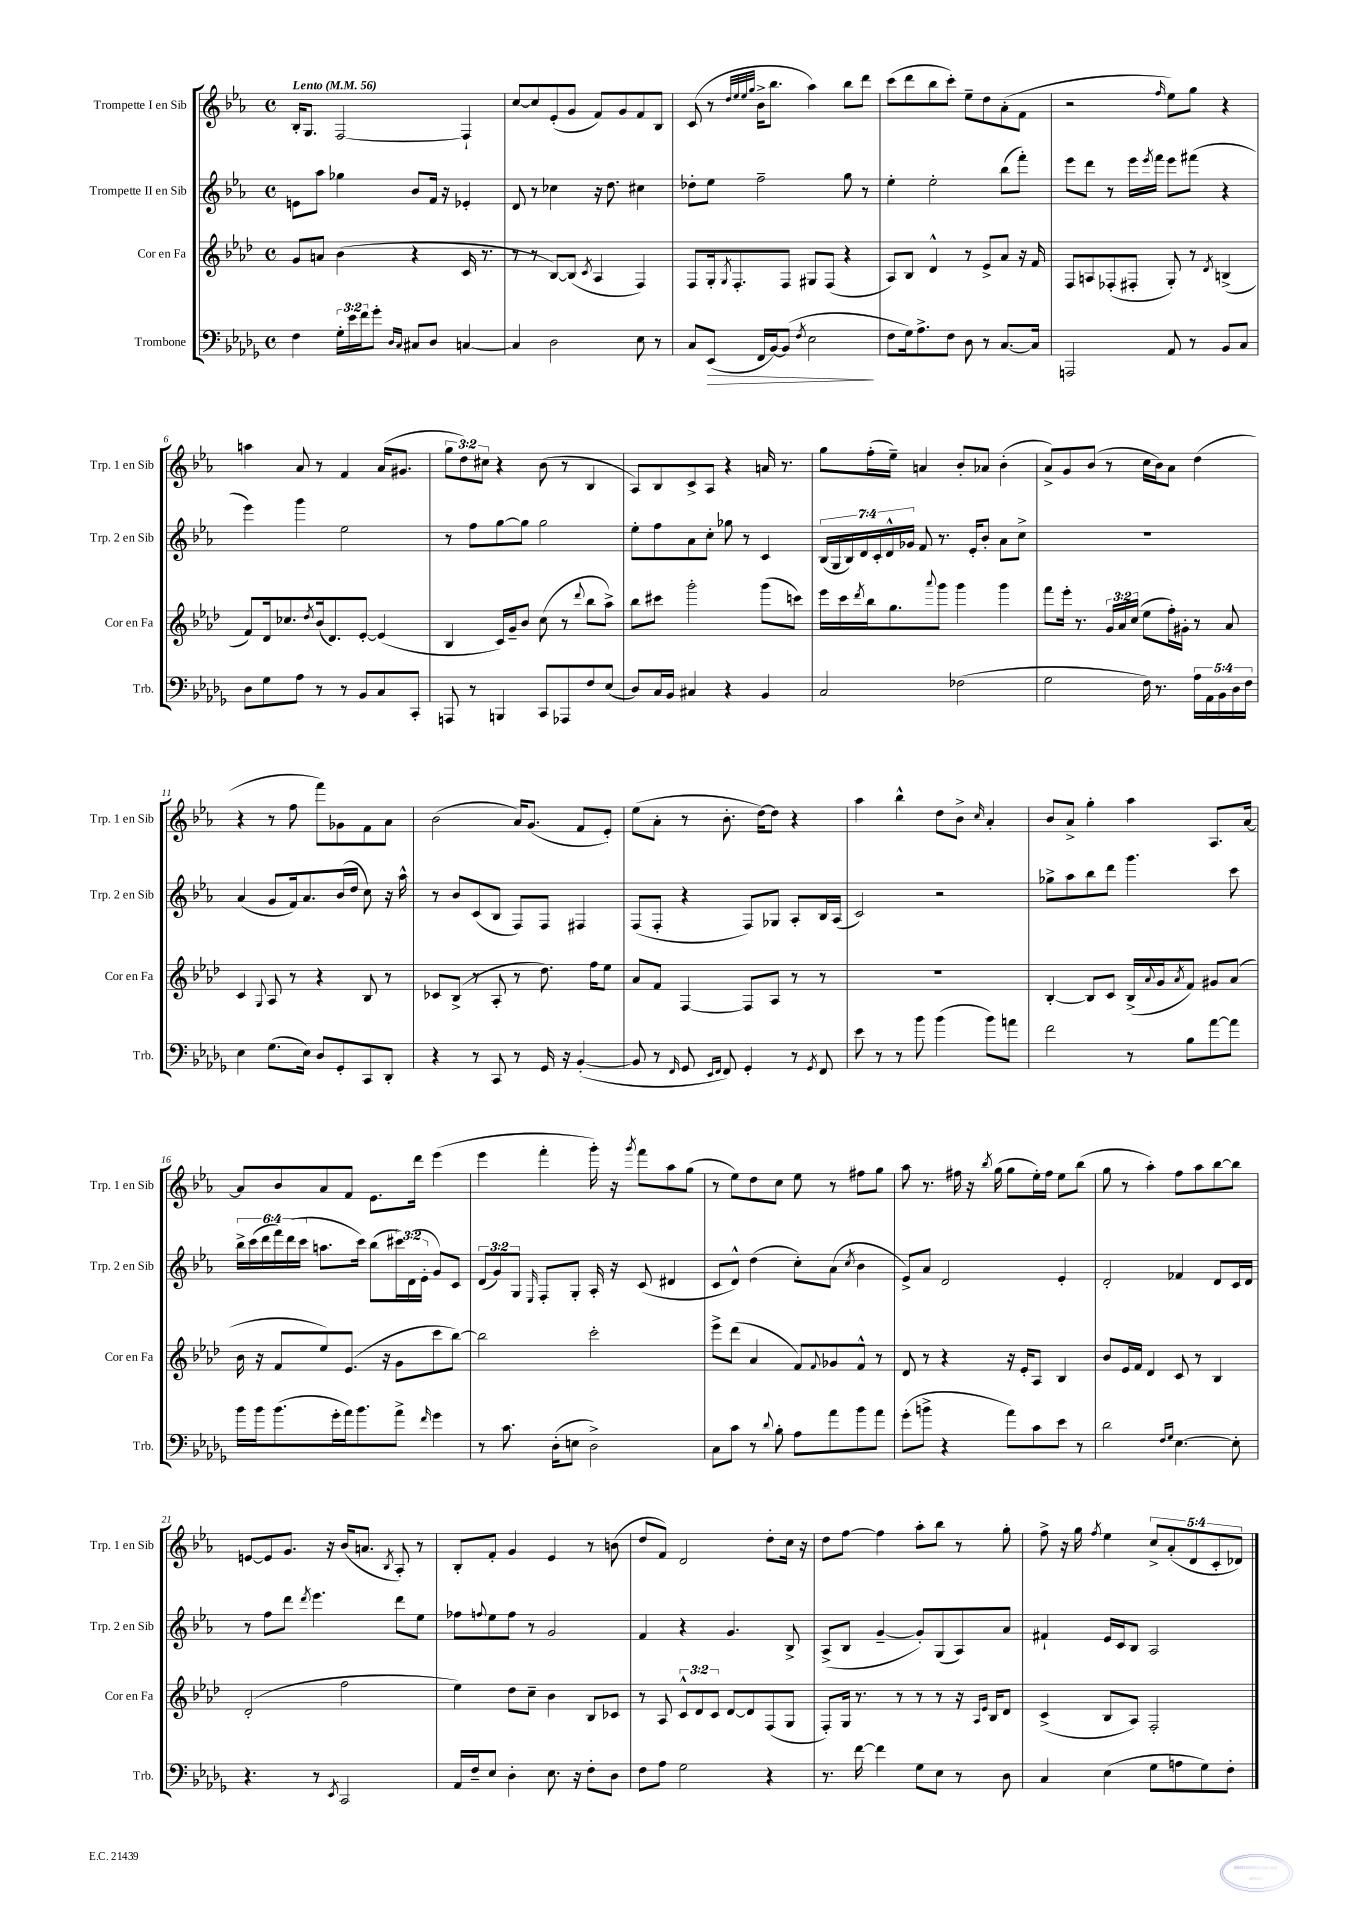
<<
\new StaffGroup <<
\new Staff = "s0" \with { instrumentName = "Trompette I en Sib" shortInstrumentName = "Trp. 1 en Sib" } {
    \clef treble \key ees \major \defaultTimeSignature \time 4/4 \override Staff.TupletNumber.text = #tuplet-number::calc-fraction-text \tempo "Lento" 4 = 56
    bes16-. g8. f2~ f4-! |
    c''8~ c''8 ees'8-.( g'8 f'8) g'8 f'8 bes8 |
    c'8( r8 \grace { d''32 ees''32 ees''32 g''32 } bes'16-> bes''8. aes''4) bes''8 d'''8 |
    c'''8( d'''8 bes''8 c'''8-.) ees''8-- d''8 aes'8-.( f'8 |
    r2 \grace { f''16 } ees''8) g''8 r4 |
    a''4 aes'8 r8 f'4 aes'16( gis'8. |
    \tuplet 3/2 { g''8 d''8) cis''8 } r4 bes'8( r8 bes4 |
    aes8) bes8 c'8-> aes8 r4 a'16 r8. |
    g''8 f''16-.( ees''16--) a'4 bes'8-. aes'8 bes'4-.( |
    aes'8->) g'8 bes'8( r8 c''16 bes'16) aes'8 d''4( |
    r4 r8 f''8 f'''8) ges'8 f'8 aes'8 |
    bes'2( aes'16) g'8.( f'8 ees'8-.) |
    ees''8( aes'8-. r8 bes'8.-. d''16~) d''8 r4 |
    aes''4 bes''4-^ d''8 bes'8-> \grace { c''16 } aes'4-. |
    bes'8 aes'8-> g''4-. aes''4 aes8. aes'16~ |
    aes'8 bes'8 aes'8 f'8 ees'8. d'''16 ees'''4( |
    ees'''4 f'''4-. g'''16-.) r16 \acciaccatura { g'''8 } f'''8 aes''8 g''8( |
    r8 ees''8) d''8 c''8 ees''8 r8 fis''8 g''8 |
    aes''8 r8. fis''16 r16 \acciaccatura { bes''8 } g''16( g''8 ees''16-.) fis''16 ees''8 bes''8( |
    g''8 r8 aes''4-.) f''8 aes''8 bes''8~ bes''8 |
    e'8~ e'8 g'8. r16 bes'16( a'8. \acciaccatura { bes8 } aes8-.) r8 |
    bes8-. f'8-. g'4 ees'4 r8 b'8( |
    d''8 f'8) d'2 d''8-. c''16 r16 |
    d''8 f''8~ f''4 aes''8-. bes''8 r8 g''8-. |
    f''8-> r16 g''16 \acciaccatura { f''8 } ees''4 \tuplet 5/4 { c''8-> aes'8-.( d'8 c'8-. des'8) } \bar "|." |
}
\new Staff = "s1" \with { instrumentName = "Trompette II en Sib" shortInstrumentName = "Trp. 2 en Sib" } {
    \clef treble \key ees \major \defaultTimeSignature \time 4/4 \override Staff.TupletNumber.text = #tuplet-number::calc-fraction-text
    e'8 aes''8 ges''4 bes'8 f'16 r16 ees'4-. |
    d'8 r8 ces''4 r16 d''8. cis''4 |
    des''8-. ees''8 f''2-- g''8 r8 |
    ees''4-. ees''2-. bes''8( f'''8-.) |
    ees'''8 d'''8 r8 ees'''16 \acciaccatura { ees'''8 } f'''16 ees'''8 fis'''8( r4 |
    ees'''4) g'''4 ees''2 |
    r8 f''8 g''8~ g''8 g''2 |
    ees''8-. f''8 aes'8 c''8-. ges''8 r8 c'4 |
    \tuplet 7/4 { bes16( g16 bes16) d'16 c'16-. d'16-^ ges'16 } f'8 r8. ees'16-. bes'8-. aes'8 c''8-> |
    R1 |
    aes'4( g'8 f'16) aes'8. bes'16( d''16 c''8) r16 aes''16-^ |
    r8 bes'8 c'8( bes8 f8) f8 fis4 |
    f8( f8-. r4 f8) ges8 aes8-. bes16 aes16( |
    c'2) r2 |
    ges''8-> aes''8 bes''8 d'''8 g'''4. c'''8 |
    \tuplet 6/4 { bes''16-> c'''16( d'''16 f'''16) d'''16( c'''16 } a''8. c'''16) bes''8( \tuplet 3/2 { cis'''16) d'16( ees'16-. } g'8) c'8 |
    \tuplet 3/2 { d'8( g'8) g8 } \grace { ees16 } f8-. g8-. aes16-. r16 c'8( dis'4 |
    c'8 d'8-^) d''4( c''8-.) aes'8( \acciaccatura { c''8 } bes'4 |
    ees'8->) aes'8 d'2 ees'4-. |
    d'2-. fes'4 d'8 c'16 d'16 |
    r8 f''8 d'''8 \acciaccatura { d'''8 } ees'''4. d'''8 ees''8 |
    fes''8 \appoggiatura { f''8 } ees''8 f''8 r8 g'2 |
    f'4 r4 g'4. bes8-> |
    aes8->( bes8 g'4~-- g'8-.) g8( aes8) aes'8 |
    fis'4-! ees'16 c'16 bes8 aes2 \bar "|." |
}
\new Staff = "s2" \with { instrumentName = "Cor en Fa" shortInstrumentName = "Cor en Fa" } {
    \clef treble \key aes \major \defaultTimeSignature \time 4/4 \override Staff.TupletNumber.text = #tuplet-number::calc-fraction-text
    g'8 a'8 bes'4( r4 c'16 r8. |
    r8 r8 bes8~) bes8( \acciaccatura { c'8 } aes4 f4) |
    f8 g16-. \acciaccatura { g8 } f8.-. f8 gis8 f8( r4 |
    aes8) bes8 des'4-^ r8 ees'8-> aes'8 r16 f'16 |
    f8 a8 fes8-.( fis8-. g8-.) r8 \acciaccatura { des'8 } b4->( |
    f'8) des'16 ces''8. \acciaccatura { des''8 } bes'16( des'8.) ees'8~-. ees'4( |
    bes4 c'16) g'16-- bes'8 c''8( r8 \appoggiatura { des'''8 } bes''8 aes''8->) |
    bes''8 cis'''8 g'''2-. g'''8( c'''8) |
    ees'''16 c'''16 \acciaccatura { des'''8 } bes''16 g''8. \appoggiatura { aes'''8 } g'''8 g'''4 g'''4 |
    f'''8 ees'''16-. r8. \tuplet 3/2 { g'16 aes'16 c''16( } ees''8 f''16-.) gis'16-. r8 aes'8 |
    c'4 \appoggiatura { g8 } aes8 r8 r4 bes8 r8 |
    ces'8 bes8->( r8 aes8-. r8 des''8.) f''16 ees''8 |
    aes'8 f'8 f4~ f8 aes8 r8 r8 |
    R1 |
    bes4~-. bes8 c'8 bes16->( \appoggiatura { aes'8 } g'16 \acciaccatura { aes'8 } f'8) gis'8 aes'8( |
    bes'16 r16 f'8 ees''8) ees'8.( r16 g'8 c'''8 bes''8~) |
    bes''2 c'''2-. |
    ees'''8-> des'''8( aes'4 f'8) \appoggiatura { f'8 } ges'8 f'8-^ r8 |
    des'8 r8 r4 r16 ees'16-. aes8 bes4 |
    bes'8 ees'16 f'16 des'4 c'8 r8 bes4 |
    des'2-.( f''2 |
    ees''4) des''8 c''8-- bes'4 bes8 ces'8 |
    r8 aes8 \tuplet 3/2 { c'8-^ des'8 c'8 } des'8~ des'8 f8( g8 |
    f8-.) g16 r8. r8 r8 r8 r16 \grace { aes16 ees'16 } bes16 des'8 |
    c'4->( bes8 aes8) f2-. \bar "|." |
}
\new Staff = "s3" \with { instrumentName = "Trombone" shortInstrumentName = "Trb." } {
    \clef bass \key des \major \defaultTimeSignature \time 4/4 \override Staff.TupletNumber.text = #tuplet-number::calc-fraction-text
    f4 \tuplet 3/2 { ges16-. ees'16 f'16 } ges'8-. \grace { des16 c16 } cis8 des8 c4~ |
    c4 des2 ees8 r8 |
    c8 ees,8\>( f,16 bes,16~) bes,8( \acciaccatura { f8 } ees2\! |
    f8 ges16) aes8.-> f8 des8 r8 c8.~ c16 |
    a,,2 aes,8 r8 bes,8 c8 |
    des8 ges8 aes8 r8 r8 bes,8 c8 c,8-. |
    a,,8 r8 b,,4 c,8 aes,,8 f8 ees8( |
    des8) c16 bes,16 cis4 r4 bes,4 |
    c2 fes2( |
    ges2 f16) r8. \tuplet 5/4 { aes16 aes,16 bes,16 des16 f16 } |
    ees4 ges8.( ees16) des8 ges,8-. c,8 des,8-. |
    r4 r8 c,8 r8 ges,16 r16 bes,4~-.( |
    bes,8 r8 \grace { f,16 } ges,8 \grace { ees,16 f,16 } f,8) ges,4-. r8 \acciaccatura { ges,8 } f,8 |
    ees'8 r8 r8 bes'8 bes'4( bes'8) a'8 |
    f'2 r8 bes8 aes'8~ aes'8 |
    bes'16 bes'16 bes'8.( ges'16-. aes'16) bes'8. aes'8-> \grace { f'16 } ges'4 |
    r8 c'8. des16-.( e8 des2->) |
    c8 c'8 r8 \appoggiatura { des'8 } bes8-. aes8 aes'8 bes'8 aes'8 |
    ges'8-.( b'8-> r4 aes'8) c'8 ees'8 r8 |
    des'2 \grace { f16 ges16 } ees4.~ ees8-. |
    r4. r8 \acciaccatura { ees,8 } c,2 |
    aes,16 f16-- ees8 des4-. ees8. r16 f8-. des8 |
    f8 aes8 ges2 r4 |
    r8. f'16~ f'4 ges8 ees8 r8 des8 |
    c4 ees4( ges8 a8 ges8) f8-. \bar "|." |
}
>>
>>
